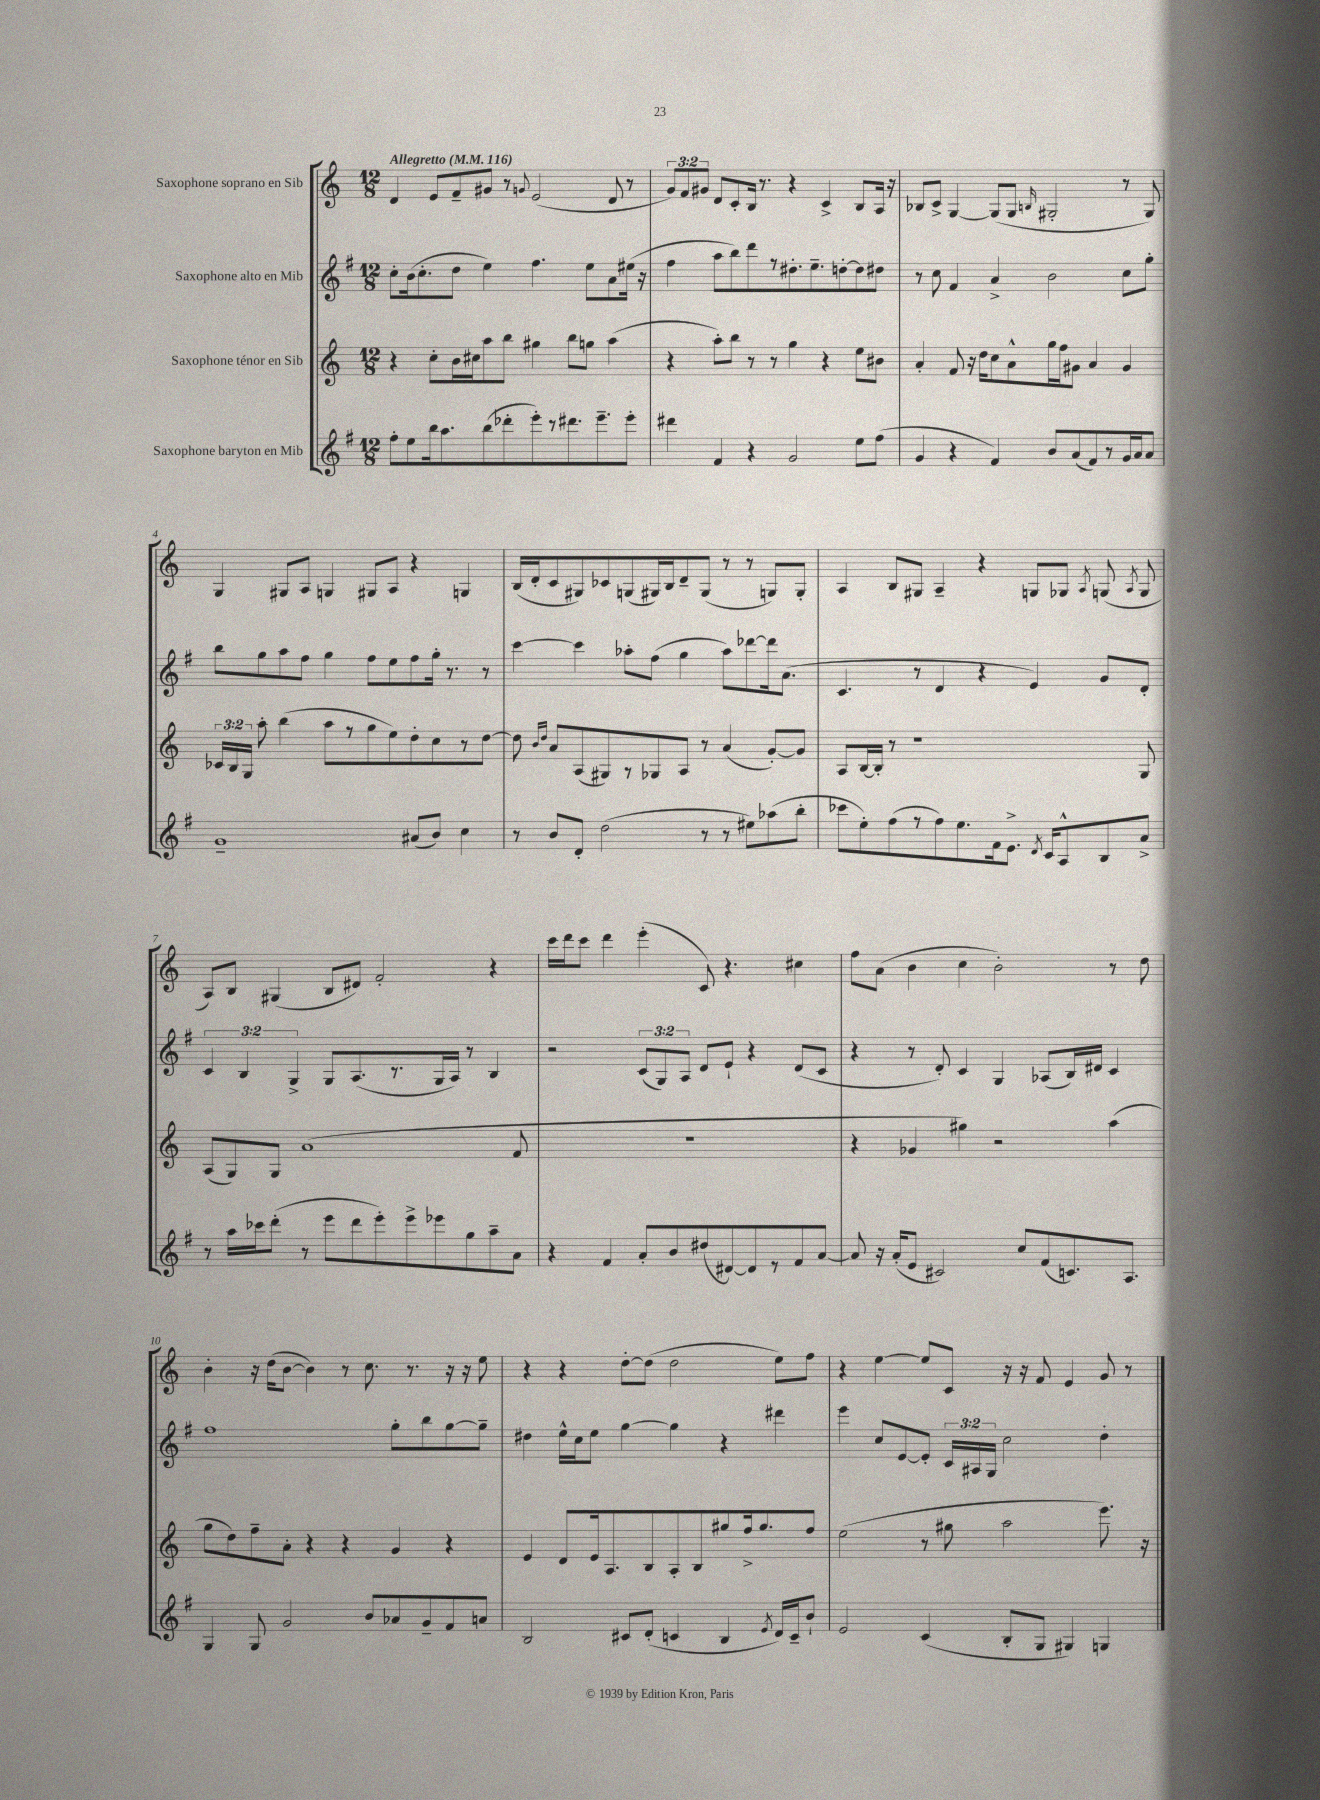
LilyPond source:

<<
\new StaffGroup <<
\new Staff = "s0" \with { instrumentName = "Saxophone soprano en Sib" } {
    \clef treble \key c \major \numericTimeSignature \time 12/8 \override Staff.TupletNumber.text = #tuplet-number::calc-fraction-text \tempo "Allegretto" 4 = 116
    \autoBeamOff d'4 e'8[ f'8-- gis'8] r8 \appoggiatura { g'8 } e'2( d'8 r8 |
    \tuplet 3/2 { g'8[) f'8 gis'8] } d'8[ c'8-. b16] r8. r4 c'4-> b8[ a16] r16 |
    bes8[ c'8]-> g4~ g8[( g8] \grace { b16 } gis2-. r8 gis8) |
    g4 gis8[ a8] g4 gis8[ a8] r4 g4 |
    b16[( d'16-. c'8 gis8) ces'8 g8( gis16) b16 d'8-- gis8]( r8 r8 g8[) g8]-. |
    a4 b8[ gis8] a4-- r4 g8[ ges8] \acciaccatura { a8 } g8( \acciaccatura { a8 } g8 |
    a8[) b8] gis4( b8[ dis'8]) f'2-. r4 |
    c'''16[ d'''16 c'''8] d'''4 e'''4-.( c'8) r4. cis''4 |
    f''8[ a'8]( b'4 c''4 b'2-.) r8 d''8 |
    b'4-. r16 d''16[( b'8]~ b'4) r8 c''8. r8. r16 r16 e''8 |
    r4 r4 d''8[~-. d''8]( d''2 e''8[) f''8] |
    r4 e''4~ e''8[ c'8] r16 r16 f'8 e'4 g'8 r8 \bar "|." |
}
\new Staff = "s1" \with { instrumentName = "Saxophone alto en Mib" } {
    \clef treble \key g \major \numericTimeSignature \time 12/8 \override Staff.TupletNumber.text = #tuplet-number::calc-fraction-text
    \autoBeamOff c''8[-. b'16( c''8.-. d''8] e''4) fis''4. e''8[ a'8 eis''16]( r16 |
    fis''4 a''8[ b''8) d'''8 r8 dis''8.-. e''8.-- d''8~-. d''8 dis''8] |
    r8 c''8 fis'4 a'4-> b'2 c''8[ g''8]-. |
    b''8[ g''8 a''8 fis''8] g''4 fis''8[ e''8 fis''8 g''16]-. r8. r8 |
    c'''4~ c'''4 aes''8[-. fis''8]( g''4 aes''8[) des'''8~ des'''16 a'8.]( |
    c'4. r8 d'4 r4 e'4) g'8[ d'8]-. |
    \tuplet 3/2 { c'4 b4 g4-> } g8[ a8.( r8. g16 a16]) r8 b4 |
    r2 \tuplet 3/2 { c'8[( g8) a8] } d'8[ e'8]-! r4 d'8[( c'8] |
    r4 r8 d'8-.) c'4 g4 aes8[( b16) dis'16] c'4 |
    fis''1 g''8[-. b''8 g''8~ g''8]-- |
    dis''4 e''16[-^ c''16 e''8] g''4~ g''4 r4 dis'''4 |
    e'''4 c''8[ e'8~ e'8]-. \tuplet 3/2 { c'16[ ais16 g16] } c''2 d''4-. \bar "|." |
}
\new Staff = "s2" \with { instrumentName = "Saxophone ténor en Sib" } {
    \clef treble \key c \major \numericTimeSignature \time 12/8 \override Staff.TupletNumber.text = #tuplet-number::calc-fraction-text
    \autoBeamOff r4 c''8[-. b'16 cis''16 a''8 b''8] gis''4 b''8[ g''8] a''4( |
    r4 a''8[-.) b''8] r8 r8 g''4 r4 e''8[ bis'8] |
    a'4-. f'8 r16 d''16[ c''8 a'8-^ g''16 f''16 gis'8] a'4 gis'4 |
    \tuplet 3/2 { ces'16[ b16 g16] } a''8-. b''4( a''8[ r8 g''8 e''8) d''8-. c''8 r8 d''8]~ |
    d''8 \grace { b'16[ d''16] } a'8[ a8( gis8) r8 ges8 a8] r8 a'4( g'8[~-.) g'8] |
    a8[ b16~ b16]-. r8 r1 g8 |
    a8[( g8) g8] a'1( f'8 |
    R1. |
    r4 ges'4 gis''4) r2 a''4( |
    g''8[ d''8) f''8-- a'8]-. r4 r4 g'4 r4 |
    e'4 d'8[ e'16 a8. b8 a8-. b8 gis''8 f''16-> gis''8. f''8] |
    e''2( r8 gis''8 a''2 e'''8.) r16 \bar "|." |
}
\new Staff = "s3" \with { instrumentName = "Saxophone baryton en Mib" } {
    \clef treble \key g \major \numericTimeSignature \time 12/8
    \autoBeamOff fis''8[-. e''8 b''16 a''8. b''8( des'''8-. e'''8-.) r8 dis'''8. e'''8.-- e'''8]-. |
    dis'''4 fis'4 r4 g'2 e''8[ fis''8]( |
    g'4 r4 fis'4) b'8[ a'8( fis'8) r8 g'16 a'16 a'8] |
    g'1-- ais'8[( b'8]) c''4 |
    r8 b'8[ d'8]-. d''2( r8 r8 eis''8[) aes''8( b''8]-. |
    ces'''8[ e''8-.) fis''8( r8 fis''8) e''8. fis'16 e'8.]-> \acciaccatura { d'8 } c'16[ a8-^ b8 a'8]-> |
    r8 a''16[ ces'''16 d'''8]-.( r8 e'''8[ d'''8 e'''8-.) e'''8-> ees'''8 g''8 a''8-- a'8] |
    r4 fis'4 a'8[-. b'8 dis''8( dis'8~) dis'8 r8 fis'8 a'8]~ |
    a'8 r16 a'16[-.( e'8] cis'2) c''8[ fis'8( c'8.) a8.] |
    g4 g8 g'2 b'8[ aes'8 g'8-- fis'8 a'8] |
    b2 cis'8[ d'8]-.( c'4 b4 \acciaccatura { e'8 } d'16[) c'16-- b'8]-! |
    e'2 c'4( b8[-. g8] gis4) g4 \bar "|." |
}
>>
>>
